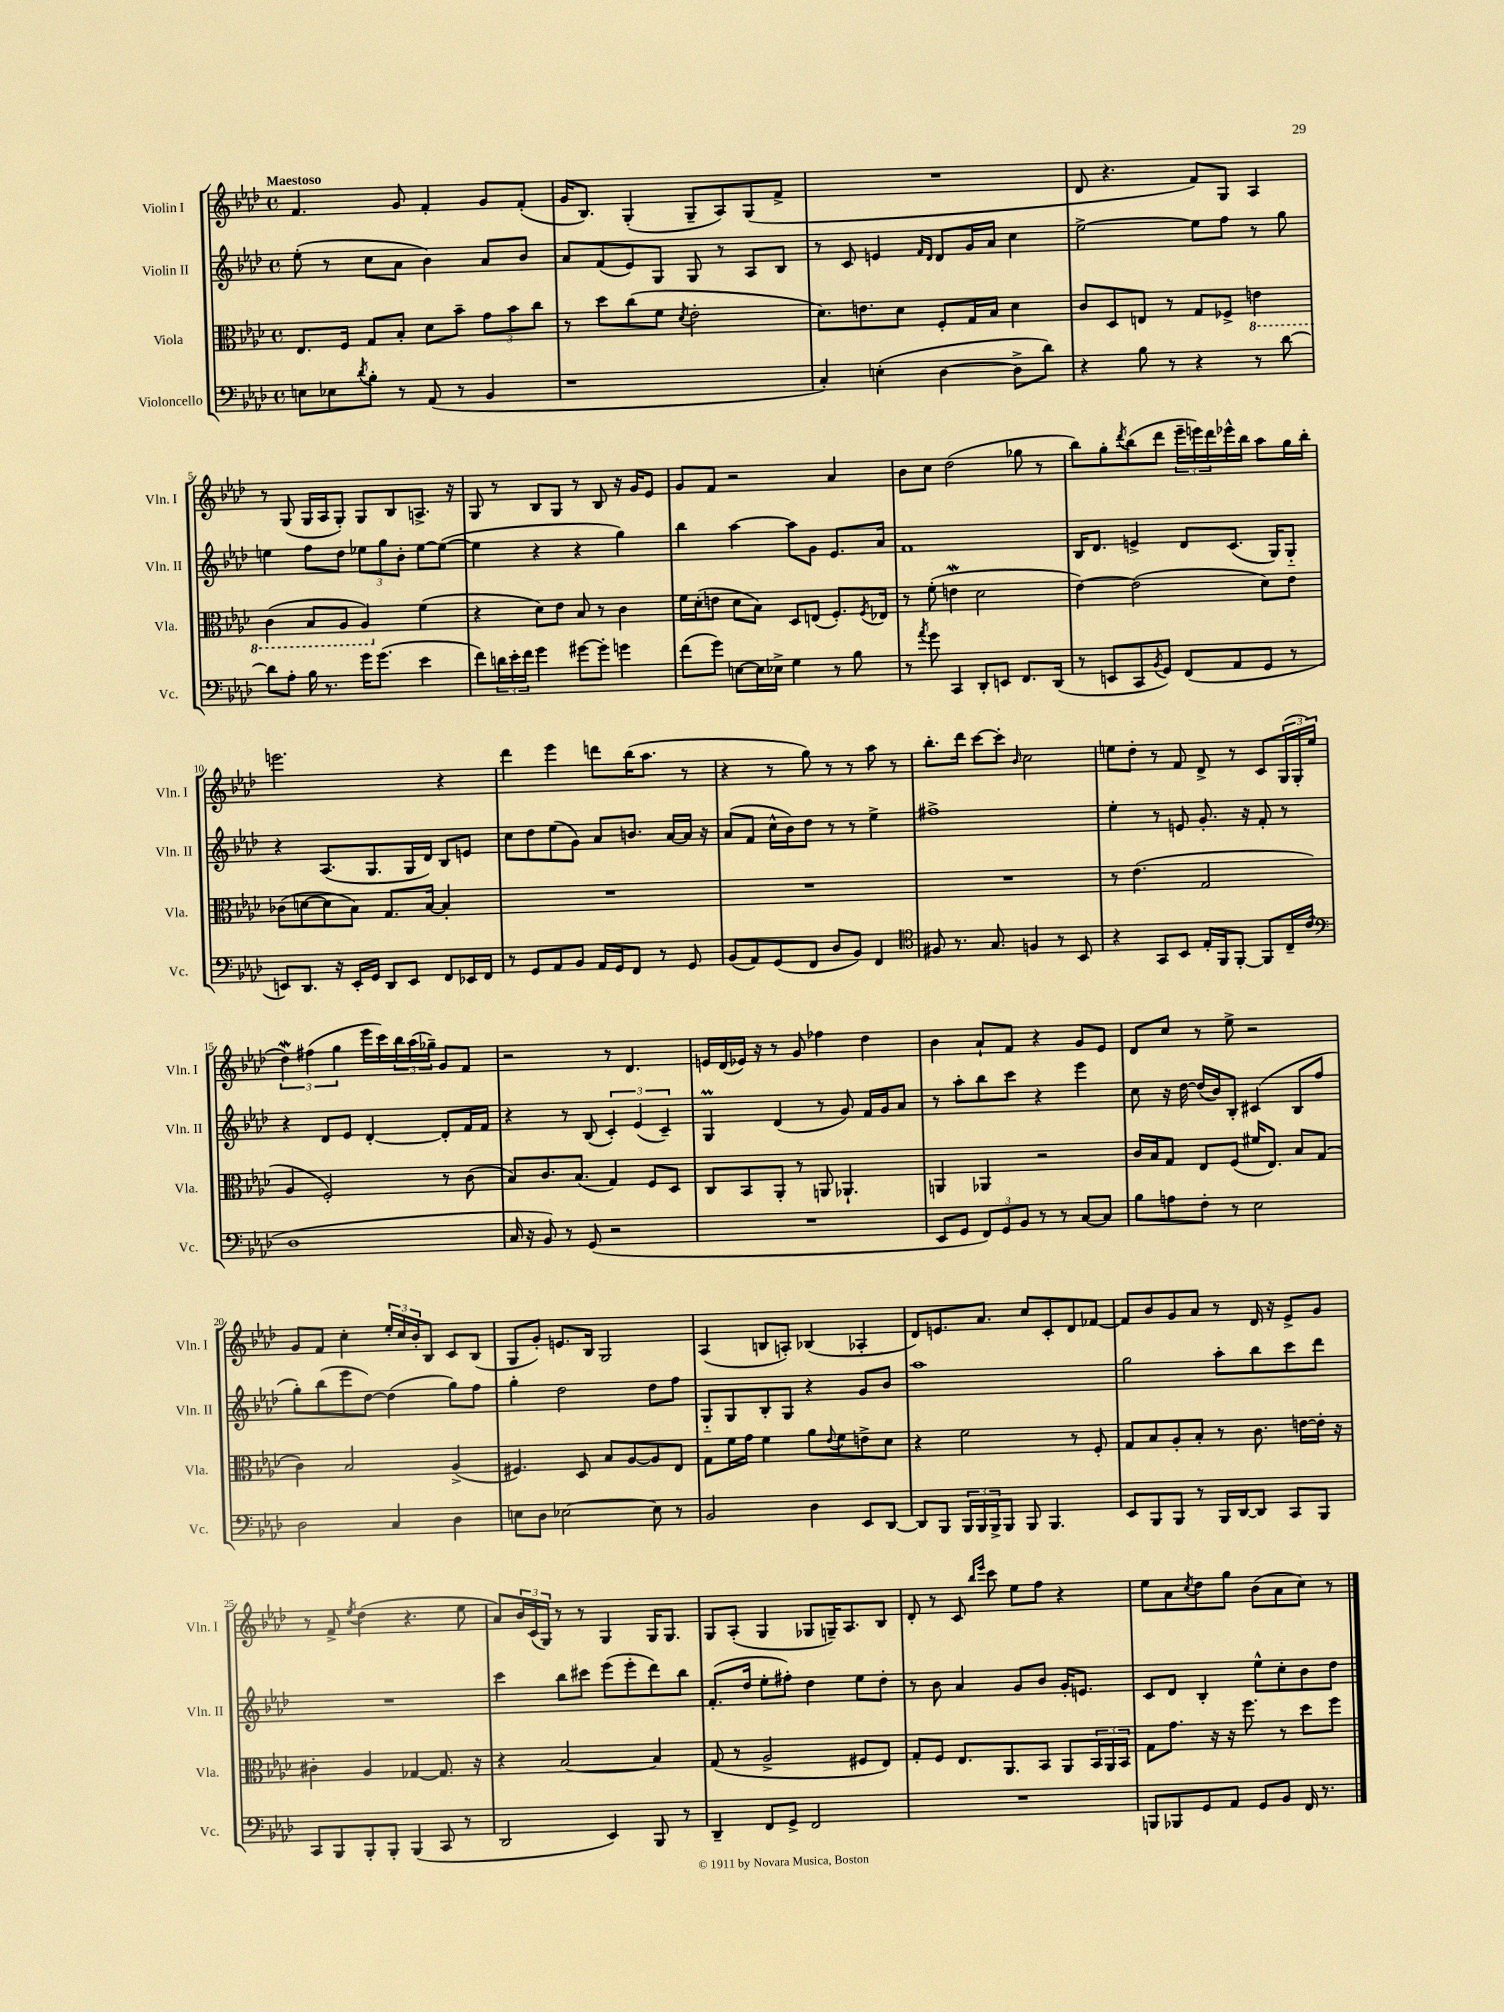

**kern	**kern	**kern	**kern
*part4	*part3	*part2	*part1
*staff4	*staff3	*staff2	*staff1
*I"Violoncello	*I"Viola	*I"Violin II	*I"Violin I
*I'Vc.	*I'Vla.	*I'Vln. II	*I'Vln. I
*clefF4	*clefC3	*clefG2	*clefG2
*k[b-e-a-d-]	*k[b-e-a-d-]	*k[b-e-a-d-]	*k[b-e-a-d-]
*M4/4	*M4/4	*M4/4	*M4/4
*met(c)	*met(c)	*met(c)	*met(c)
=1	=1	=1	=1
!	!	!	!LO:TX:a:B:t=Maestoso
8En\L	8.E-/L	(8ee-'\	4.f/
8E-X\	.	8r	.
.	16F/Jk	.	.
8qd-/	.	.	.
8B-'\J	8G/L	8cc\L	.
8r	8B-'/J	8a-\J	8g/
(8AA-/	8d-\L	4b-\)	4f'/
8r	8b-~\J	.	.
4BB-/	12g\L	8a-/L	8g/L
.	12b-\	.	.
.	.	8b-/J	(8f'/J
.	12cc\J	.	.
=2	=2	=2	=2
1r	8r	8a-/L	16g/KL
.	.	.	8.B-/J)
.	8dd-\L	(8f/	.
.	(8cc\	8e-/)	(4G'/
.	8f\J	8G/J	.
.	8qd-/	.	.
.	2e-'\	8G/	8G~/L
.	.	8r	8A-/)
.	.	8A-/L	(8G/
.	.	8B-/J	8f^/J
=3	=3	=3	=3
4C'/)	8.d-\L)	8r	1r
.	.	8c/	.
.	8.en\	.	.
(4En'\	.	4en/	.
.	8d-\J	.	.
.	.	16qqf/LL	.
.	.	16qqd-/JJ	.
[4D-\	8F'/L	8d-/L	.
.	16G/L	16g/L	.
.	16B-/JJ	16a-/JJ	.
8D-^\L]	4d-\	4cc\	.
8d-\J)	.	.	.
=4	=4	=4	=4
4r	8c/L	[2ee-^\	8d-/
.	8D-/	.	4.r
8B-\	8En/J	.	.
8r	8r	.	.
4r	8G/L	8ee-\L]	8f/L)
.	8F-X^/J	8ff\J	8G/J
*	*8ba	*	*
8r	4En\	8r	4A-/
[8d-\	.	8gg\	.
!!LO:LB:g=z
=5	=5	=5	=5
8d-\L]	(4C\	4een\	8r
8A-'\J	.	.	(8G/
16B-\	8BB-/L	8ff\L	16G/LL
8.r	.	.	16A-/J
.	8AA-/J	8dd-\J	8G'/J)
16g\KL	4AA-/)	12ee-X\L	8G/L
(8.g\J	.	.	.
.	.	12gg\	.
.	.	.	8B-/
.	.	12b-'\J	.
*	*X8ba	*	*
4e-\	(4f\	[8ee-\L	8.An^/J
.	.	(8ee-\J_	.
.	.	.	16r
=6	=6	=6	=6
8f\L)	4r	4ee-\]	8G/
24dn\L	.	.	8r
24e-'\	.	.	.
24f\JJ	.	.	.
4g\	8d-\L)	4r	8B-/L
.	8e-\J	.	8G/J
[8g#X\L	8B-/	4r	8r
8g#'\J]	8r	.	8B-/
4gn\	4c\	4gg\)	16r
.	.	.	16g/KL
.	.	.	8e-/J
=7	=7	=7	=7
(8f\L	16f\LL	4bb-\	8g/L
.	(16d-'\J	.	.
8g\J)	8en\J	.	8f/J
[8En\L	8d-\L	[4aa-\	2r
16E\L]	8B-\J)	.	.
16E-X^\JJ	.	.	.
4G\	8D-/L	8aa-\L]	.
.	(8En/J	8g\J	.
8r	8.F'/L)	8.e-/L	4a-/
8B-\	.	.	.
.	8qF/	.	.
.	16E-X/Jk	16a-/Jk	.
=8	=8	=8	=8
8r	8r	1f	8b-\L
8qa-/	.	.	.
8g\	(8f'\	.	8cc\J
4CC/	4enW\	.	(2dd-\
8DD-'/L	2d-\	.	.
8EEn/J	.	.	.
8.FF/L	.	.	8gg-X\
.	.	.	8r
(16DD-/Jk	.	.	.
=9	=9	=9	=9
8r	[4e-\)	16B-/KL	8bb-\L)
.	.	8.d-/J	.
8EEn/L	.	.	8gg'\
.	.	.	8qddd-/
8CC/	(2e-\]	4en^/	(8bb-\
8qBB-/	.	.	.
8GG/J)	.	.	8ddd-\J
(8FF/L	.	8d-/L	24eee-~\LL
.	.	.	24eeen\)
.	.	.	24ddd-\
8AA-/	.	(8.c/J	16eee-X^^\
.	.	.	16bb-\JJ
8GG/J	8d-\L)	.	8aa-\L
.	.	16G/KL)	.
8r	8e-\J	8G/J	16gg\L
.	.	.	16bb-'\JJ
!!LO:LB:g=z
=10	=10	=10	=10
8EEn/L)	(8c-X\L	4r	2.eeen\
8.DD-/J	[8dn\	.	.
.	8d\]	(8.A-/L	.
16r	.	.	.
16EE'/LL	8B-\J)	.	.
16GG/JJ	.	8.G/	.
8DD-/L	8.G/L	.	.
8EE/J	.	16G/L	.
.	[16B-/Jk	16d-/JJ)	.
8FF/L	4B-'/]	8B-/L	4r
16EE-X/L	.	8en/J	.
16FF/JJ	.	.	.
=11	=11	=11	=11
8r	1r	8cc\L	4ddd-\
8GG/L	.	8dd-\	.
8AA-/	.	(8ee-\	4eee-\
8BB-/J	.	8g\J)	.
16AA-/LL	.	8a-/L	8dddn\L
16GG/J	.	.	.
8FF/J	.	8.bn/J	(16bb-\K
.	.	.	8.aa-\J
8r	.	.	.
.	.	[16a-/LL	.
8GG/	.	16a-/JJ]	8r
.	.	16r	.
=12	=12	=12	=12
(8BB-/L	1r	(8a-/L	4r
8AA-/)	.	8f/J	.
(8GG/	.	16cc^^\LL	8r
.	.	16b-\J)	.
8FF/J	.	8dd-\J	8gg\)
8D-/L	.	8r	8r
8BB-/J)	.	8r	8r
4FF/	.	4ee-^\	8aa-\
.	.	.	8r
=13	=13	=13	=13
*clefC4	*	*	*
8F#X/	1r	1ff#X^	8.bb-'\L
8.r	.	.	.
.	.	.	16ddd-\Jk
.	.	.	[8ccc\L
8.G/	.	.	.
.	.	.	8ccc'\J]
.	.	.	16qqb-/
4Fn/	.	.	2cc\
8r	.	.	.
8BB-/	.	.	.
=14	=14	=14	=14
4r	8r	4ee-'\	8een\L
.	(4.e-\	.	8dd-'\J
8GG/L	.	8r	8r
8BB-/J	.	8en/	8f/
16E-'/LL	2G/	8.g'/	8d-^/
16FF/J	.	.	.
[8FF'/J	.	.	8r
.	.	16r	.
8FF/L]	.	8f'/	8c/L
16C~/L	.	8r	(24G/L
.	.	.	24G'/
(16c/JJ	.	.	.
.	.	.	24ee/JJ
!!LO:LB:g=z
=15	=15	=15	=15
*clefF4	*	*	*
1D-	4A-/	4r	6dd-w\)
.	.	.	(6ff#X\
.	2F'/)	8d-/L	.
.	.	.	6gg\
.	.	8e-/J	.
.	.	[4d-'/	16eee-\LL
.	.	.	16ccc\)
.	.	.	24bb-\
.	.	.	(24aa-\
.	.	.	24gg-X~\JJ)
.	8r	8d-'/L]	8g/L
.	(8c\	16f/L	8f/J
.	.	16f/JJ	.
=16	=16	=16	=16
16C/	8B-/L)	4r	2r
16r	.	.	.
8BB-/)	8.c/	.	.
8r	.	8r	.
.	(8.B-/J	.	.
(8GG/	.	(8B-/	.
2r	4G/)	6c'/)	8r
.	.	.	4.d-/
.	.	(6e-/	.
.	8F/L	.	.
.	.	6c~/)	.
.	8D-/J	.	.
=17	=17	=17	=17
1r	8C/L	4Gm/	16en/LL
.	.	.	(16d-/
.	8BB-/	.	16e-X/JJ)
.	.	.	16r
.	8AA-'/J	(4d-/	8r
.	8r	.	8g/
.	8AAn/	8r	4ff-X\
.	4.AA-X`/	8g/)	.
.	.	16f/LL	4dd-\
.	.	16g/J	.
.	.	8a-/J	.
=18	=18	=18	=18
8EE-/L	4AAn/	8r	4b-\
8GG/J	.	8aa-'\L	.
12FF/L)	4AA-X/	8bb-\	8a-`/L
12GG/	.	.	.
.	.	8ccc\J	8f/J
12BB-/J	.	.	.
8r	2r	4r	4r
8r	.	.	.
[8C/L	.	4eee-\	8g/L
8C/J]	.	.	8e-/J
=19	=19	=19	=19
8B-\L	16c/LL	8cc\	8d-/L
.	16B-/J	.	.
8An\	8G/J	16r	8cc/J
.	.	[16dd-\	.
8F'\J	8E-/L	(16dd-/LL]	8r
.	.	16b-/J)	.
8r	(8F/J	8B-'/J	8ee-^\
2E-\	16f#X/KL	(4c#X/	2r
.	8.E-/J)	.	.
.	8B-/L	8B-/L	.
.	(8G/J	8ff/J	.
!!LO:LB:g=z
=20	=20	=20	=20
2D-\	4c\)	8gg'\L)	8g/L
.	.	(8bb-\	8f/J
.	2B-/	8eee-\	4cc'\
.	.	[8dd-\J)	.
4C/	.	(4dd-\]	24ee-'/LL
.	.	.	24cc/
.	.	.	24b-'/J
.	.	.	8B-/J
4D-\	(4A-^/	8gg\L)	8c/L
.	.	8ff\J	(8B-/J
=21	=21	=21	=21
8En\L	4.F#X/)	4gg'\	8G/L
8D-\J	.	.	8g'/J)
[2E-X\	.	2dd-\	8.en/L
.	8D-/	.	.
.	.	.	16B-/Jk
.	8B-/L	.	2G/
.	[8A-/	.	.
8E-\]	8A-/]	8dd-\L	.
8r	8E-/J	8ff\J	.
=22	=22	=22	=22
2BB-/	8G\L	8G/L	(4A-/
.	16f\L	8G/	.
.	16g\JJ	.	.
.	4f\	8B-'/	8Bn/L
.	.	8G/J	8An'/J)
4D-\	8a-\L	4r	(4B-X/
.	8qqe-/	.	.
.	8f\	.	.
8EE-/L	8en^\	8g/L	4A-X'/
[8DD-/J	8d-\J	8b-/J	.
=23	=23	=23	=23
8DD-/L]	4r	1aa-	8d-/L)
8BBB-/J	.	.	8.en/
24BBB-/LL	2f\	.	.
24BBB-/	.	.	.
.	.	.	8.a-/J
24BBB-^/J	.	.	.
8BBB-/J	.	.	.
8BBB-/	.	.	8cc/L
4.BBB-/	.	.	8c'/
.	8r	.	8d-/
.	8F'/	.	[8f-X/J
=24	=24	=24	=24
8EE-/L	8G/L	2gg\	8f-/L]
8BBB-/	8B-/	.	8b-/
8BBB-/J	8A-'/	.	8g/
8r	8B-'/J	.	8a-/J
16BBB-/LL	8r	8aa-'\L	8r
[16DD-/J	.	.	.
8DD-/J]	8.c\	8bb-\	16d-/
.	.	.	16r
8CC/L	.	8ccc\	8e-^/L
.	[16en\LL	.	.
8BBB-/J	16e'\JJ]	8ddd-\J	8g/J
.	16r	.	.
!!LO:LB:g=z
=25	=25	=25	=25
8CC/L	4c#X'\	1r	8r
8BBB-/	.	.	8f^/
.	.	.	8qee-/
8BBB-'/	4A-/	.	(4dd-\
8BBB-'/J	.	.	.
(4BBB-/	[4G-X/	.	4.r
8CC/	8.G-/]	.	.
8r	.	.	8ee-\
.	16r	.	.
=26	=26	=26	=26
2DD-/	4r	4ccc\	8a-/L)
.	.	.	24b-/L
.	.	.	(24c/
.	.	.	24G/JJ)
.	[2B-/	8bb-\L	8r
.	.	8ccc#X\J	8r
4EE-/)	.	(8eee-\L	4G/
.	.	8eee-'\	.
8BBB-/	4B-/]	8ddd-\)	16G/KL
.	.	.	8.G/J
8r	.	8bb-\J	.
=27	=27	=27	=27
4DD-~/	(8G/	(8.f'/L	8G/L
.	8r	.	(8A-'/J
.	.	16dd-/Jk	.
8FF/L	2A-^/	8ee-'\L	4G/
8GG^/J	.	8ff#X'\J)	.
2FF/	.	4dd-\	8G-X/L
.	.	.	16Gn~/K)
.	.	.	8.A-/
.	8F#X/L	8ee-\L	.
.	8E-/J)	8dd-'\J	8B-/J
=28	=28	=28	=28
1r	8G'/L	8r	8d-'/
.	8F/J	8b-\	8r
.	8.E-/L	4a-/	8c/
.	.	.	16qqbb-/LL
.	.	.	16qqeee-/JJ
.	.	.	8ccc\
.	8.AA-/	.	.
.	.	8g/L	8ee-\L
.	8BB-/J	8b-/J	8ff\J
.	8AA-/L	16g'/KL	4r
.	.	8.en/J	.
.	24BB-/L	.	.
.	24AA-/	.	.
.	24BB-/JJ	.	.
=29	=29	=29	=29
8BBBn/L	8G\L	8c/L	8ee-\L
8BBB-X/	8.g\J	8d-/J	8a-\
.	.	.	8qcc/
8GG/	.	4B-'/	8dd-\
.	16r	.	.
8AA-/J	16r	.	8gg\J
.	8.ff\	.	.
8GG/L	.	8ee-^^\L	(8b-\L
8BB-/J	8r	8cc'\	8a-\
16FF/	8dd-\L	8b-\	8cc\J)
8.r	.	.	.
.	8ff\J	8dd-\J	8r
==	==	==	==
*-	*-	*-	*-
